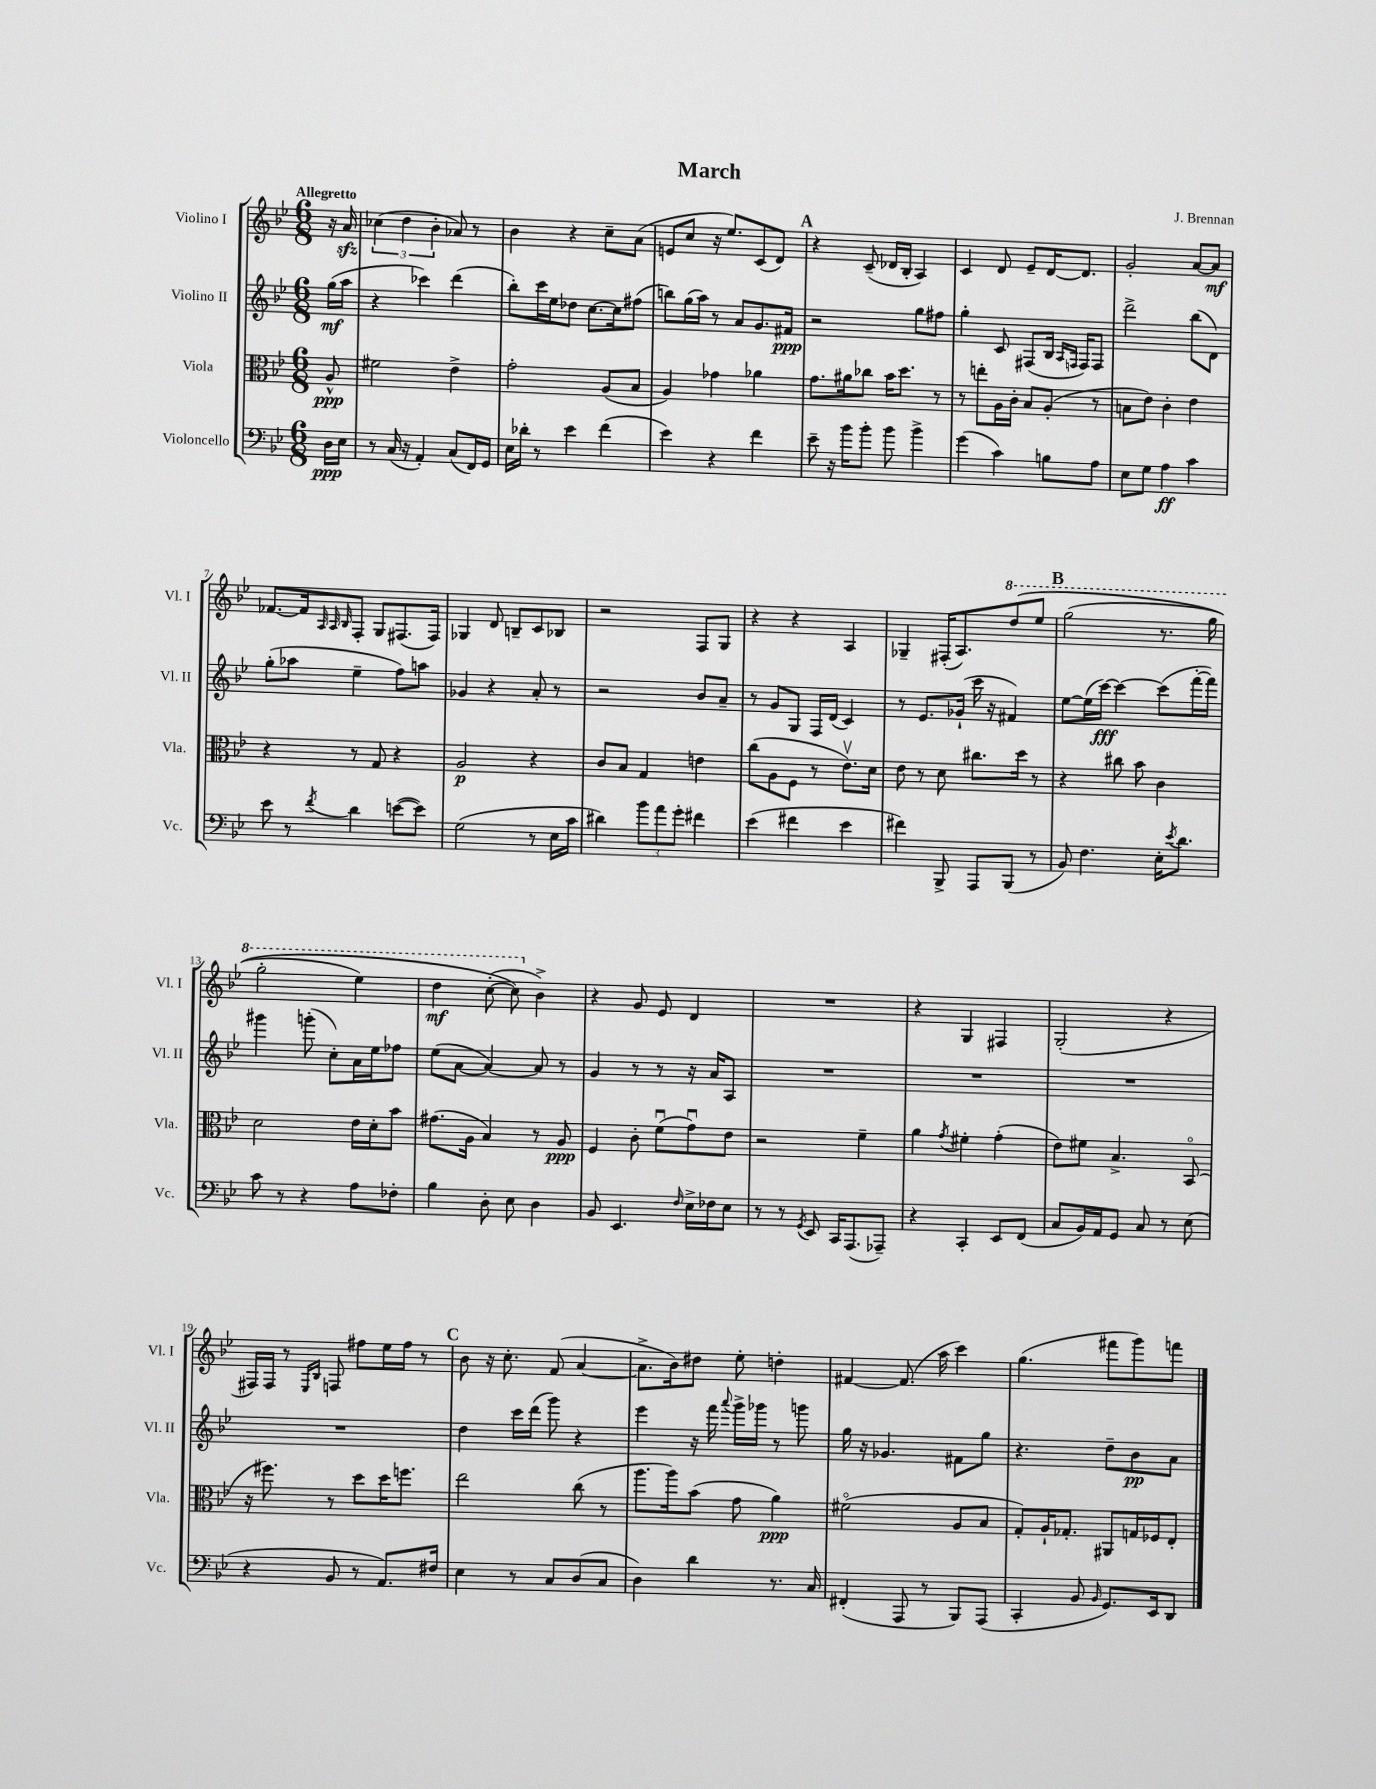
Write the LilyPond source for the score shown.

\header { title = "March" composer = "J. Brennan" }
<<
\new StaffGroup <<
\new Staff = "s0" \with { instrumentName = "Violino I" shortInstrumentName = "Vl. I" } {
    \clef treble \key bes \major \numericTimeSignature \time 6/8 \partial 8 \tempo "Allegretto"
    r16 a'16\sfz |
    \tuplet 3/2 { ces''4( d''4 bes'4-. } aes'8) r8 |
    bes'4 r4 c''8-- a'8( |
    e'8 c''8 r16 ees''8.) c'8( d'8) |
    \mark \markup { \bold "A" } r4 c'8--( des'16 bes16-. a4) |
    c'4 d'8 ees'8-- d'16~ d'8. |
    g'2-. a'8~ a'8\mf |
    fes'8.~ fes'16 \grace { a32 a32 bes32 } f8-. g8 fis8.( fis16) |
    ges4 d'8 b8-- c'8 bes8 |
    r2 f8 g8 |
    r4 r4 a4 |
    ges4-- fis16-.( a8.) \ottava #1 d'''8\( ees'''8 |
    \mark \markup { \bold "B" } g'''2( r8. g'''16 |
    g'''2-. ees'''4) |
    d'''4\mf c'''8~-.( c'''8\) \ottava #0 bes'4->) |
    r4 g'8 ees'8 d'4 |
    R2. |
    r4 g4 fis4 |
    g2-.( r4 |
    fis16) fis16 r8 \grace { ees16 bes16 } f8 fis''8 ees''16 fis''16 r8 |
    \mark \markup { \bold "C" } bes'8 r16 c''8.-. f'8( a'4~ |
    a'8.-> bes'16) dis''8 ees''8-. d''4-. |
    fis'4~ fis'8.( a''16 c'''4) |
    g''4.( fis'''8 g'''8) f'''8 \bar "|." |
}
\new Staff = "s1" \with { instrumentName = "Violino II" shortInstrumentName = "Vl. II" } {
    \clef treble \key bes \major \numericTimeSignature \time 6/8 \partial 8
    g''16\mf( a''16 |
    r4 ces'''4) d'''4( |
    bes''8-.) c'''16 ees''16 des''8 c''8.~ c''16 fis''8( |
    b''8) g''16( a''16) r8 a'8 g'8. fis'16\ppp |
    \mark \markup { \bold "A" } r2 g''8 fis''8 |
    g''4-. c'8 fis8( bes16 \grace { a16 f16 } f16) f8 |
    d'''2-> bes''8( d'8) |
    g''8-.( aes''8 ees''4-- f''8) a''8 |
    ges'4 r4 a'8-. r8 |
    r2 bes'8 a'8-- |
    r8 g'8 g8 f16 d'16( c'4) |
    r8 ees'8. ges'16-!( c'''16 r16 fis'4) |
    \mark \markup { \bold "B" } ees''8~ ees''16( c'''16~\fff) c'''4~ c'''8( f'''16~-. f'''16) |
    gis'''4 g'''8-.( c''8-.) a'16 ees''16 fes''8 |
    ees''8( a'8~ a'4~) a'8 r8 |
    g'4 r8 r8 r16 a'16 a8 |
    R2. |
    R2. |
    R2. |
    R2. |
    \mark \markup { \bold "C" } d''4 c'''16 d'''16( g'''8) r4 |
    ees'''4 r16 f'''16 \appoggiatura { a'''8 } g'''16-> ges'''16 r8 g'''8 |
    g''16 r16 ges'4. fis'8 g''8 |
    r4. d''8-- bes'8\pp a'8 \bar "|." |
}
\new Staff = "s2" \with { instrumentName = "Viola" shortInstrumentName = "Vla." } {
    \clef alto \key bes \major \numericTimeSignature \time 6/8 \partial 8
    a8-^\ppp |
    fis'2 ees'4-> |
    g'2-. a8( bes8 |
    a4) ges'4 aes'4 |
    \mark \markup { \bold "A" } g'8. ais'16 ces''8 bes'16 d''8. r8 |
    r8 e''8-. a16 c'16-. bes8 a8-.( r8 |
    b8 ees'8) c'4-. ees'4 |
    r4 r8 g8 r4 |
    a2\p r4 |
    c'8 bes8 g4 e'4 |
    c''8( a8 f8 r8 ees'8.\upbow) d'16 |
    ees'8 r8 d'8 cis''8. d''16 r8 |
    \mark \markup { \bold "B" } r4 cis''8 bes'8 c'4 |
    d'2 ees'16 d'16-. bes'8 |
    gis'8.( a16 bes4) r8 a8\ppp |
    f4 c'8-. f'8\downbow( g'8\downbow) ees'8 |
    r2 f'4-- |
    a'4 \acciaccatura { g'8 } fis'4-. g'4-.( |
    ees'8) fis'8 bes4.-> bes,8\flageolet( |
    r16 fis''8.) r8 d''8 d''16 f''8. |
    \mark \markup { \bold "C" } ees''2 c''8( r8 |
    a''8. a''16) bes'8( g'8 a'4\ppp) |
    fis'2\flageolet( a8 bes8 |
    g8-.) a16-! ges8.-. ais,8 g16 fes16 ees8-. \bar "|." |
}
\new Staff = "s3" \with { instrumentName = "Violoncello" shortInstrumentName = "Vc." } {
    \clef bass \key bes \major \numericTimeSignature \time 6/8 \partial 8
    d16\ppp ees16 |
    r8 c16( r16 a,4-.) c8( f,16) g,16 |
    ees16 des'16-. r8 ees'4 f'4( |
    ees'4) r4 f'4 |
    \mark \markup { \bold "A" } ees'8-- r16 bes'16 bes'8-. bes'8 bes'4-> |
    g'4( c'4) b8 a8 |
    ees8 g8 a4\ff c'4 |
    ees'8 r8 \acciaccatura { f'8 } d'4 e'8~( e'8) |
    g2( r8 ees16 c'16 |
    dis'4) \tuplet 3/2 { bes'8 a'8 g'8-. } fis'4 |
    ees'4( fis'4 ees'4 |
    fis'4) bes,,8-> a,,8 bes,,8( r8 |
    \mark \markup { \bold "B" } bes,8) f4. ees16-. \acciaccatura { ees'8 } d'8. |
    c'8 r8 r4 a8 fes8-. |
    bes4 d8-. ees8 d4 |
    bes,8 ees,4. \grace { f16 } ees16-> fes16 ees8 |
    r8 r8 \acciaccatura { g,8 } ees,8 c,16 a,,8.( aes,,8--) |
    r4 c,4-. ees,8 f,8( |
    c8 bes,16) a,16 g,8 c8 r8 ees8( |
    r4 bes,8 r8 a,8.) fis16 |
    \mark \markup { \bold "C" } ees4 r8 c8 d8( c8 |
    d4) d'4 r8. c16 |
    fis,4-.( a,,8 r8 bes,,8) a,,8( |
    c,4-. bes,8 \grace { bes,16 } g,8.) ees,16 d,8 \bar "|." |
}
>>
>>
